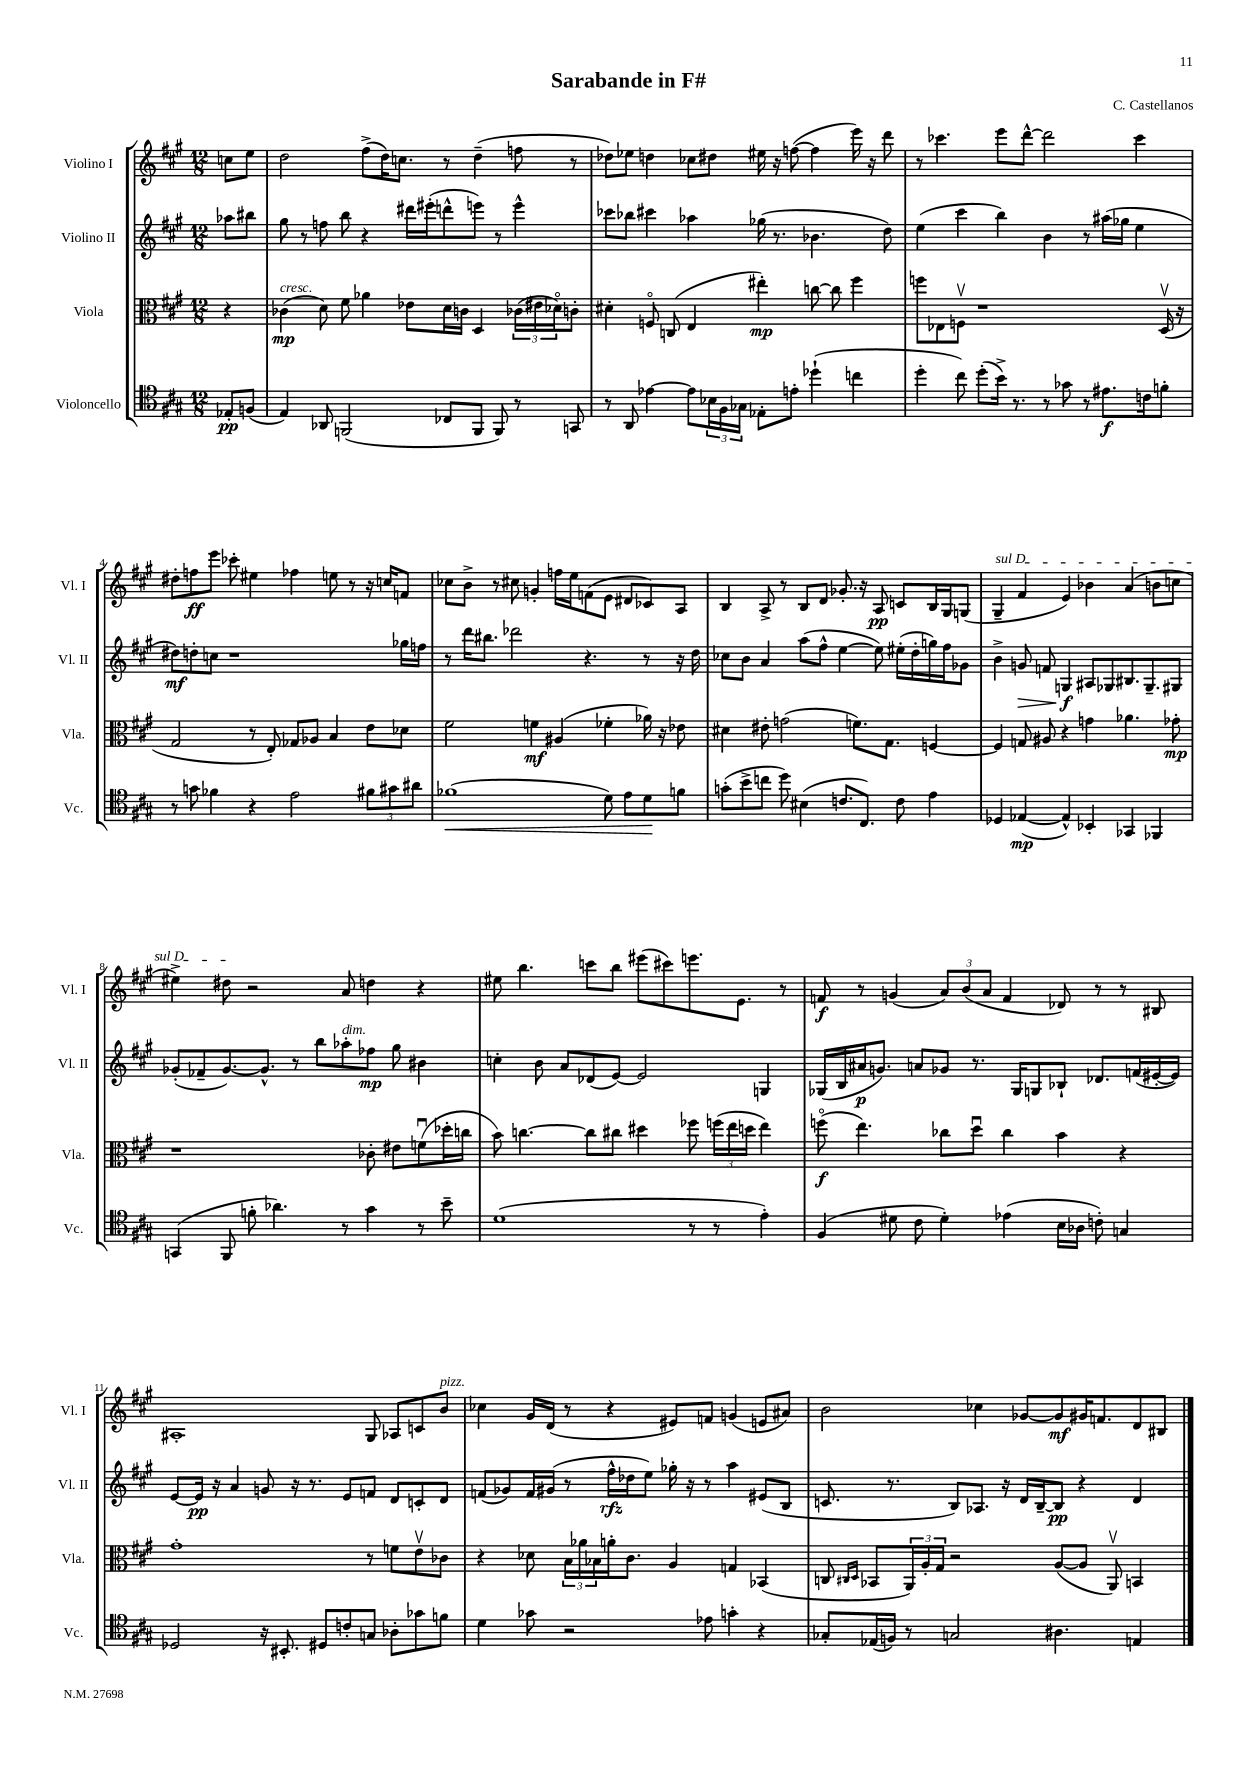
\header { title = "Sarabande in F#" composer = "C. Castellanos" }
<<
\new StaffGroup <<
\new Staff = "s0" \with { instrumentName = "Violino I" shortInstrumentName = "Vl. I" } {
    \clef treble \key a \major \numericTimeSignature \time 12/8 \partial 4
    c''8 e''8 |
    d''2 fis''8->( d''16) c''8. r8 d''4--( f''8 r8 |
    des''8) ees''8 d''4 ces''8 dis''8 eis''16 r16 f''8~( f''4 e'''16) r16 d'''8 |
    r8 ces'''4. e'''8 d'''8~-^ d'''2 ces'''4 |
    dis''8-. f''8\ff e'''8 ces'''8-. eis''4 fes''4 e''8 r8 r16 c''16 f'8 |
    ces''8 b'8-> r8 cis''8 g'4-. f''16 e''16 f'8( e'8 dis'8 ces'8) a8 |
    b4 a8-> r8 b8 d'8 ges'8.-. r16 a8\pp c'8 b16 gis16 g8( |
    \once \override TextSpanner.bound-details.left.text = \markup { \italic "sul D" } gis4--\startTextSpan fis'4 e'4) bes'4 a'4( b'8 c''8 |
    eis''4->) dis''8\stopTextSpan r2 a'8 d''4 r4 |
    eis''8 b''4. c'''8 b''8 eis'''8( cis'''8) e'''8. e'8. r8 |
    f'8\f r8 g'4( \tuplet 3/2 { a'8) b'8( a'8 } f'4 des'8) r8 r8 bis8 |
    ais1-. gis8 aes8 c'8 b'8^\markup { \italic "pizz." } |
    ces''4 gis'16 d'16( r8 r4 eis'8) f'8 g'4( e'8 ais'8) |
    b'2 ces''4 ges'8~ ges'8\mf gis'16 f'8. d'8 bis8 \bar "|." |
}
\new Staff = "s1" \with { instrumentName = "Violino II" shortInstrumentName = "Vl. II" } {
    \clef treble \key a \major \numericTimeSignature \time 12/8 \partial 4
    aes''8 bis''8 |
    gis''8 r8 f''8 b''8 r4 dis'''16 eis'''16-.( d'''8-^ e'''8) r8 e'''4-^ |
    ces'''8 bes''8 cis'''4 aes''4 ges''16( r8. bes'4. d''8) |
    e''4( cis'''4 b''4) b'4 r8 ais''16( ges''16 e''4 |
    dis''8\mf) d''8-. c''8 r1 ges''16 f''16 |
    r8 d'''16 bis''8. des'''2 r4. r8 r16 d''16 |
    ces''8 b'8 a'4 a''8( fis''8-^ e''4~ e''8) eis''16-.( d''16-. g''16) fis''16 ges'8 |
    b'4-> g'8\> f'8 g4\f\! ais8 ges8 bis8. ges8.-- gis8 |
    ges'8-.( fes'8-- ges'8.~) ges'8.-^ r8 b''8 aes''8-.^\markup { \italic "dim." } fes''8\mp gis''8 bis'4 |
    c''4-. b'8 a'8 des'8( e'8~) e'2 g4 |
    ges16( b16 ais'16\p g'8.) a'8 ges'8 r8. ges16 g8 bes8-! des'8. f'16( eis'16~-. eis'16) |
    e'8~ e'16\pp r16 a'4 g'8 r16 r8. e'8 f'8 d'8 c'8-. d'8 |
    f'8( ges'8) f'16 gis'16( r8 fis''16-^\rfz des''16 e''8) ges''16-. r16 r8 a''4 eis'8( b8 |
    c'8. r8. b8) aes8. r16 d'16 b16~-- b8\pp r4 d'4 \bar "|." |
}
\new Staff = "s2" \with { instrumentName = "Viola" shortInstrumentName = "Vla." } {
    \clef alto \key a \major \numericTimeSignature \time 12/8 \partial 4
    r4 |
    ces'4\mp^\markup { \italic "cresc." }( d'8) fis'8 aes'4 ees'8 d'16 c'16 d4 \tuplet 3/2 { ces'16( eis'16 des'16\flageolet) } c'8-. |
    dis'4-. f8\flageolet c8( e4 eis''4-.\mp) c''8~ c''8 fis''4 |
    f''8 ees8 f8\upbow r1 d16\upbow( r16 |
    gis2 r8 e8-.) ges8 aes8 b4 e'8 des'8 |
    fis'2 f'4\mf ais4( fes'4-. aes'16) r16 ees'8 |
    dis'4 eis'8-. g'2( f'8.) gis8. f4~ |
    f4 g8 ais8 r4 g'4 aes'4. ges'8-.\mp |
    r1 ces'8-. eis'8 f'8\downbow( des''16-. c''16 |
    b'8) c''4.~ c''8 cis''8 dis''4 fes''8 \tuplet 3/2 { f''16( e''16 d''16 } e''4) |
    f''8\flageolet\f( e''4.) ces''8 d''8\downbow ces''4 b'4 r4 |
    gis'1-. r8 f'8 e'8\upbow ces'8 |
    r4 des'8 \tuplet 3/2 { b16 aes'16 bes16 } a'16-. cis'8. a4 g4 bes,4( |
    c8 \grace { cis16 d16 } bes,8 \tuplet 3/2 { a,16) a16-. gis16 } r2 a8~( a8 a,8\upbow) b,4 \bar "|." |
}
\new Staff = "s3" \with { instrumentName = "Violoncello" shortInstrumentName = "Vc." } {
    \clef tenor \key a \major \numericTimeSignature \time 12/8 \partial 4
    ees8-.\pp f8( |
    e4) aes,8 f,2( ces8 f,8 f,8) r8 g,8 |
    r8 a,8 ees'4~ ees'8 \tuplet 3/2 { bes16 fis16 ges16 } ees8-. e'8-. des''4-!( c''4 |
    d''4-. cis''8) d''8-.( b'16->) r8. r8 ges'8 r8 eis'8.\f c'16 f'8-. |
    r8 g'8 fes'4 r4 e'2 \tuplet 3/2 { fis'8 gis'8 ais'8 } |
    fes'1\<( d'8) e'8 d'8\! f'8 |
    g'8-.( b'8-> c''8 d''8) bis4( c'8. cis8.) c'8 e'4 |
    des4 ees4~\mp( ees4-^) bes,4-. ges,4 fes,4 |
    g,4( fis,8 f'8-. aes'4.) r8 gis'4 r8 b'8-- |
    d'1( r8 r8 e'4-.) |
    fis4( dis'8 cis'8 dis'4-.) ees'4( b16 aes16 c'8-.) g4 |
    des2 r16 bis,8.-. dis8 c'8-. g8 aes8-. ges'8 f'8 |
    d'4 ges'8 r2 ees'8 g'4-. r4 |
    ges8-. ees16( f16) r8 g2 ais4. e4 \bar "|." |
}
>>
>>
